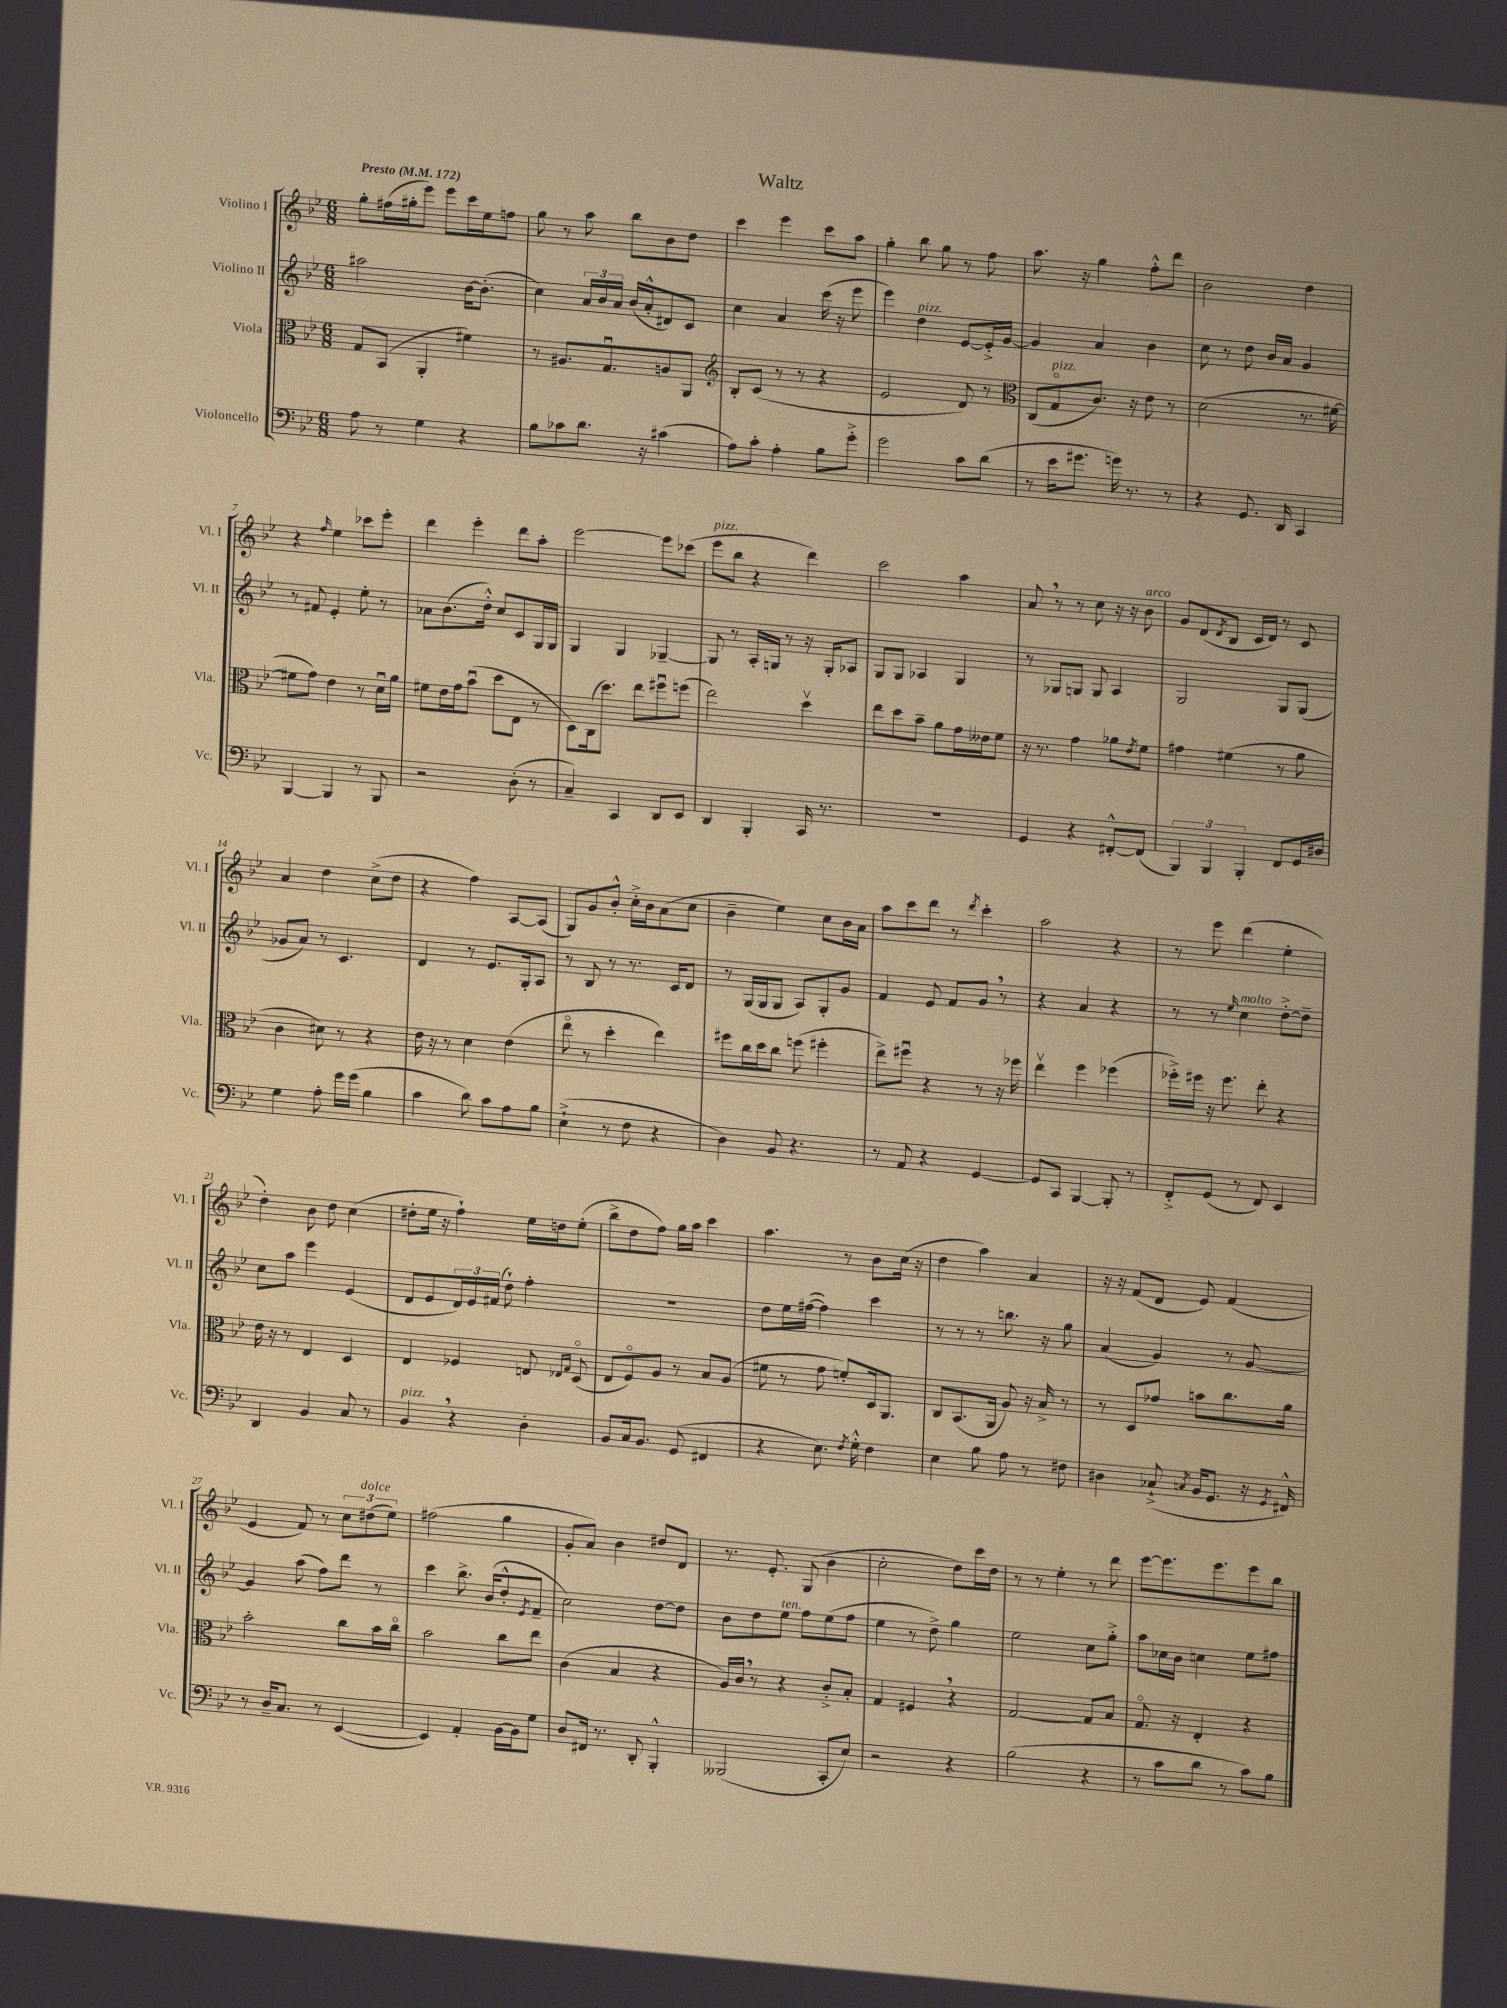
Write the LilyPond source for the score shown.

\header { title = "Waltz" }
<<
\new StaffGroup <<
\new Staff = "s0" \with { instrumentName = "Violino I" shortInstrumentName = "Vl. I" } {
    \clef treble \key bes \major \numericTimeSignature \time 6/8 \tempo "Presto" 4 = 172
    g''8-. fis''16( gis''16-. ees'''8) ees'''8 c'''16 ees''16 f''8 |
    g''8 r8 a''8 bes''8 bes'8 d''8 |
    c'''4 ees'''4 c'''8 a''8 |
    g''4-. bes''8 g''8 r8 f''8 |
    a''8. r16 g''4 f''8-.-^ d'''8 |
    bes'2 d''4 |
    r4 \grace { f''16 } ees''4 ces'''8 ees'''8-. |
    d'''4 ees'''4-. d'''8 a''8-. |
    ees'''2~ ees'''8 ces'''8( |
    ees'''8^\markup { \italic "pizz." } bes''8 r4 d'''4) |
    c'''2 a''4 |
    a'8 \breathe r8 r8 c''8 r16 r16 bes'8^\markup { \italic "arco" } |
    g'8 d'8( \acciaccatura { d'8 } bes8 c'16 d'16) r8 c'8 |
    a'4 d''4 c''8->( d''8 |
    r4 f''4) a8~ a8( |
    g8) g'8 bes'8-.-^ c''16-.-> bes'16 a'8( c''8 |
    bes'4-- ees''4) c''8 bes'16 a'16 |
    a''8 c'''8 d'''8 r8 \acciaccatura { d'''8 } c'''4-. |
    a''2 r4 |
    r8 ees'''8 d'''4( ees''4-. |
    d''4-.) bes'8 d''8 c''4( |
    dis''8-. ees''16 r16 f''4-!) ees''16 d''16 ees''8-.( |
    bes''8-> d''8 f''8) g''16 a''16 c'''4 |
    a''4. r8 bes'8 c''16( r16 |
    d''4 a''4) a'4 |
    r16 r16 f'8( d'8 ees'8) f'4( |
    ees'4 f'8) r8 \tuplet 3/2 { c''8 dis''8^\markup { \italic "dolce" }( ees''8) } |
    fis''2( g''4 |
    g'8-. a'8) bes'4 dis''8 d'8 |
    r8. ees'8.-. g8( bes'4 |
    c''2-. d''8) c'''16 d''16 |
    r8 r8 ees''4-. r8 d'''8 |
    ees'''8~ ees'''8. ees'''8. ees'''8 bes''8 \bar "|." |
}
\new Staff = "s1" \with { instrumentName = "Violino II" shortInstrumentName = "Vl. II" } {
    \clef treble \key bes \major \numericTimeSignature \time 6/8
    ais''2 bes'16~ bes'8.-.( |
    c''4) \tuplet 3/2 { a'16 bes'16 a'16 } bes'16( a'16-.-^ dis'8) c'8 |
    c''4 a'4 c'''16( r16 ees'''8 |
    ees'''4) d''4^\markup { \italic "pizz." } ees'8~ ees'16-.-> g'16~ |
    g'4 a'4 bes'4 |
    c''8 r8 d''8 bes'16 a'16 g'4 |
    r8 fis'8 ees'4-. ees''8-. r8 |
    aes'8 bes'8.( d''16-.-^) c''8 c'8 g16 g16 |
    g4 g4 ges4~-- |
    ges8 r8 a16-. g16 r8 r16 g16-. aes8 |
    g8 g8 aes4 g4 |
    r8 ges8 g8 g8 a4 |
    g2 g8 g8( |
    ges'8 a'8) r8 c'4. |
    d'4 r8 ees'8. g16-. a8 |
    r8 bes8 r8 r8. c'16 d'8 |
    r8 g16( g16 g8 a8) g8-. g'8 |
    f'4 ees'8 f'8 g'8 \breathe r8 |
    r4 a'4 r4 |
    r8 r8 \grace { ees''16 } c''4^\markup { \italic "molto" } d''8~-.-> d''8-- |
    c''8 a''8 ees'''4 ees'4( |
    d'8 ees'8 \tuplet 3/2 { d'16) ees'16 fis'16( } d''8-!) f''4-. |
    R2. |
    d''8 ees''16 fis''16~( fis''4) c'''4 |
    r8 r8 r8 b''8. r16 g''8 |
    a'4( g'4) r8 g'8~ |
    g'4 a''8( f''8) d'''8 r8 |
    c'''4 bes''8.-> bes'16( d''8-.-^ \acciaccatura { ees'8 } f'8-- |
    c''2) d''8~ d''8 |
    bes'8 d''8 ees''8^\markup { \italic "ten." } f''8 ees''8( f''8 |
    ees''4 r8 d''8->) g''4 |
    ees''2 c''8 g''8-.-> |
    a''8 ces''16 bes'16 c''4 ees''8 fis''8 \bar "|." |
}
\new Staff = "s2" \with { instrumentName = "Viola" shortInstrumentName = "Vla." } {
    \clef alto \key bes \major \numericTimeSignature \time 6/8
    g8 bes,8( a,4-. fis'4) |
    r8 ais8. g8.\downbow a8 a,8 |
    \clef treble bes8-. c'8( r8 r8 r4 |
    ees'2 d'8) r8 |
    \clef alto c8( g8\flageolet^\markup { \italic "pizz." } c'8.) r16 ees'8 r8 |
    d'2( r8. fis'16~ |
    fis'8 g'8) ees'4 r8 d'16\downbow a'16 |
    fis'8 ees'16 g'16 bes'8\downbow( d''8 ees8 r8 |
    d8) c16( d''8.) ees''8 fis''8\downbow f''8( |
    ees''2) d''4\upbow |
    ees''8 d''8 bes'8-- a'8 g'16 eeses'16 f'8 |
    r16 r8. g'4 aes'8 \acciaccatura { ees'8 } f'8 |
    gis'4 fis'4( r8 a'8 |
    c'4 dis'8) r8 r4 |
    ees'16 r16 r8 d'4 ees'4( |
    ees''8\flageolet r8 d''4-. ees''4) |
    fis''8 c''16 d''16 c''8 f''8( fis''4-. |
    ees''8->) fis''8\downbow r4 r8 r16 fes''16 |
    ees''4\upbow f''4 fes''4( |
    fes''16-.->) fis''16 r16 fis''8. ees''8-. r4 |
    ees'16 r16 r8 ees4 d4 |
    ees4 fes4 e8 \grace { ees16 g16 } d8\flageolet( |
    ees8 f8\flageolet) a8 r8 bes8 a8( |
    fis'8 r8 g'8 f'8-.) d16 a,8. |
    c8 bes,8.( a,16 a8) r16 bes16-> r8 |
    r8 d8 ges'8 b'8 c''8. a'16 |
    bes'2-. c''8 bes'16 c''16\flageolet |
    bes'2 c''8 ees''8 |
    c'4( bes4 r4 |
    a16) c'16 \breathe r8 r4 c'8-.-> bes8-. |
    g4 fis4 \breathe r4 |
    g2~ g8 bes8 |
    g8.\flageolet r16 ees4-. r4 \bar "|." |
}
\new Staff = "s3" \with { instrumentName = "Violoncello" shortInstrumentName = "Vc." } {
    \clef bass \key bes \major \numericTimeSignature \time 6/8
    a8 r8 g4 r4 |
    bes8 ces'8 d'8. r16 cis'4( |
    a8) c'8-. a4-. bes8 g'8-.-> |
    g'2 c'8 d'8( |
    r8 ees'16 gis'8. g'16) r8. r8 |
    r4 g,8. d,16 c,4 |
    bes,,4~ bes,,4 r8 bes,,8 |
    r2 d8-.( r8 |
    c4--) c,4 d,8 ees,8 |
    d,4 bes,,4-. c,16 r8. |
    R2. |
    g,4 r4 fis,8~-.-^ fis,8( |
    \tuplet 3/2 { bes,,4) bes,,4 bes,,4-. } f,8 g,16 dis16 |
    g4 a8-. g'16 g'16( bes4 |
    c'4 d'8) c'8 a8 bes8 |
    ees4-!->( r8 f8 r4 |
    d4) bes,8 r4. |
    r8 a,8 r4 g,4~ |
    g,8 c,8 bes,,4~ bes,,8-. r8 |
    f,8-.-> g,8( r8 f,8) ees,4 |
    d,4 bes,4 c8 r8 |
    bes,4^\markup { \italic "pizz." } \breathe r4 d4-. |
    bes,8 c16 bes,8. g,8( fis,4 |
    r4 ees8.) \acciaccatura { f8 } g16-.-^ f4 |
    ees4 bes8 a8 r8 fis8 |
    dis4 ces8-!->( \acciaccatura { c8 } bes,16 g,8. r16 \acciaccatura { g,8 } fis,16-^) |
    r8 d16-- c8. r8 ees,4~( |
    ees,4) a,4-. bes,16~ bes,16 g8 |
    d8 fis,16 r8. d,8-. bes,,4-.-^ |
    beses,,2( c,8-. ees8) |
    r2 r4 |
    bes2( r4 |
    r8 c'8 d'8 r8 c'8) bes8 \bar "|." |
}
>>
>>
